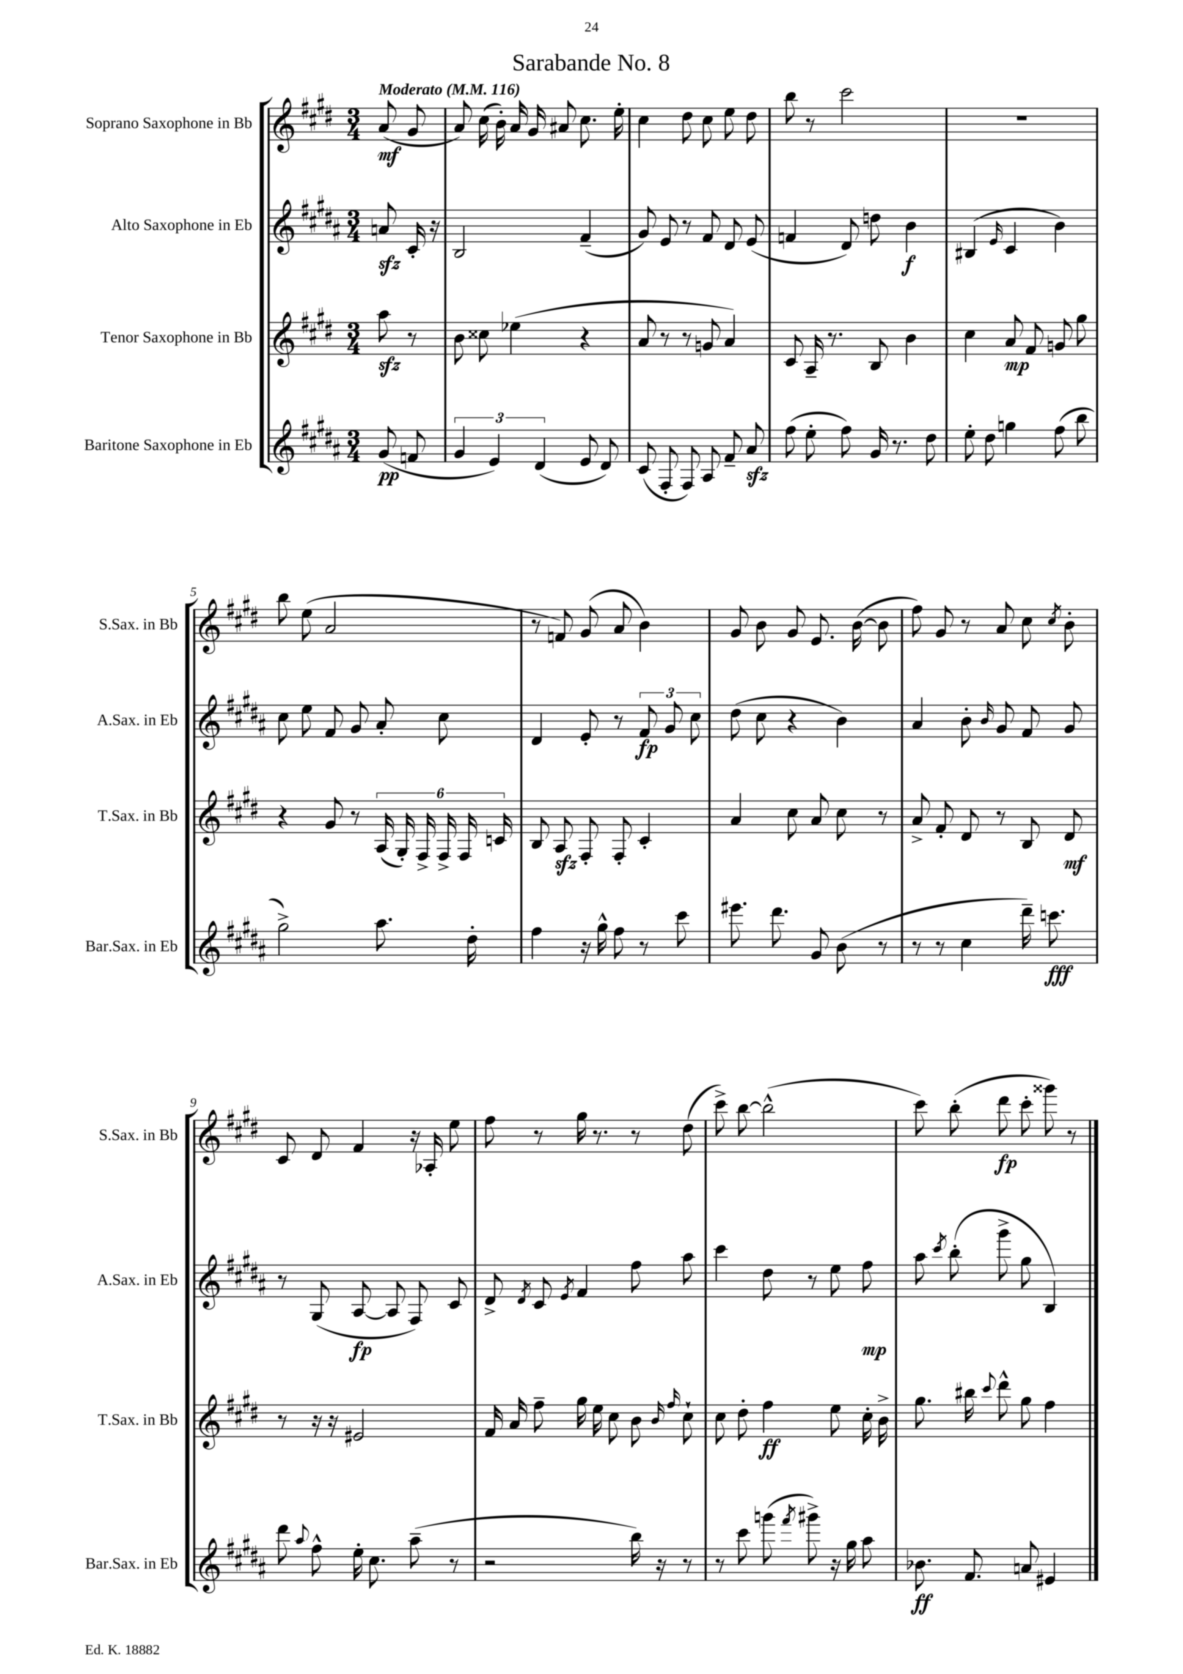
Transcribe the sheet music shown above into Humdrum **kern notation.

**kern	**kern	**kern	**kern
*staff4	*staff3	*staff2	*staff1
*clefG2	*clefG2	*clefG2	*clefG2
*k[f#c#g#d#a#]	*k[f#c#g#d#]	*k[f#c#g#d#a#]	*k[f#c#g#d#]
*M3/4	*M3/4	*M3/4	*M3/4
*MM116	*MM116	*MM116	*MM116
(8g#	8aa	8a	(8a
8f	8r	16c#'	8g#
.	.	16r	.
=	=	=	=
6g#	8b	2B	8a)
.	8cc##	.	(16cc#
6e)	.	.	.
.	.	.	16b')
.	(4ee-	.	16a
.	.	.	16g#
(6d#	.	.	.
.	.	.	8a#
8e	4r	(4f#~	8.cc#
8d#)	.	.	.
.	.	.	16ee'
=	=	=	=
(8c#	8a	8g#)	4cc#
8F#'	8r	8e	.
8F#)	8r	8r	8dd#
8A#	8g	8f#	8cc#
8f#~	4a)	8d#	8ee
8a#	.	(8e	8dd#
=	=	=	=
(8ff#	8c#	4f	8bb
8ee'	16A~	.	8r
.	8.r	.	.
8ff#)	.	8d#)	2ccc#
16g#	8B	8dd	.
8.r	.	.	.
.	4b	4b	.
8dd#	.	.	.
=	=	=	=
8ee'	4cc#	(4B#	2.r
8dd#	.	.	.
.	.	16qqe	.
4gg	8a	4c#	.
.	8f#	.	.
(8ff#	8g	4b)	.
8bb	8gg#	.	.
=	=	=	=
2gg#^)	4r	8cc#	8bb
.	.	8ee	(8ee
.	8g#	8f#	2a
.	8r	8g#	.
8.aa#	(24A	8a#'	.
.	24G#')	.	.
.	24F#^	.	.
.	24F#^	8cc#	.
.	24F#	.	.
16dd#'	.	.	.
.	24c	.	.
=	=	=	=
4ff#	8B	4d#	8r
.	8A	.	8f)
16r	8F#'	8e'	(8g#
16gg#^^	.	.	.
8ff#	8F#'	8r	8a
8r	4c#'	12f#	4b)
.	.	12g#	.
8ccc#	.	.	.
.	.	12cc#	.
=	=	=	=
8.eee#	4a	(8dd#	8g#
.	.	8cc#	8b
8.ddd#	.	.	.
.	8cc#	4r	8g#
8g#	8a	.	8.e
(8b	8cc#	4b)	.
.	.	.	([16b
8r	8r	.	8b]
=	=	=	=
8r	8a^	4a#	8ff#)
8r	8f#'	.	8g#
4cc#	8d#	8b'	8r
.	.	16qqb	.
.	8r	8g#	8a
16ddd#~)	8B	8f#	8cc#
8.ccc	.	.	.
.	.	.	8qcc#
.	8d#	8g#	8b'
=	=	=	=
8ddd#	8r	8r	8c#
8qqaa#	.	.	.
8ff#^^	16r	(8G#	8d#
.	16r	.	.
16ee'	2e#	[8A#	4f#
8.cc#	.	.	.
.	.	8A#]	.
(8aa#~	.	8F#)	16r
.	.	.	16A-'
8r	.	8c#	8ee
=	=	=	=
2r	16f#	8d#^	8ff#
.	16a	.	.
.	.	8qd#	.
.	8ff#~	8c#	8r
.	.	8qe	.
.	16gg#	4f#	16gg#
.	16ee	.	8.r
.	8cc#	.	.
16bb)	8b	8ff#	8r
16r	.	.	.
.	16qqb	.	.
.	16qqff#	.	.
8r	8cc#`	8aa#	(8dd#
=	=	=	=
8r	8cc#	4ccc#	8ccc#^)
8ccc#	8dd#'	.	[8bb
(8ggg	4ff#	8dd#	(2bb^^]
8qfff#	.	.	.
8ggg#^)	.	8r	.
16r	8ee	8ee	.
16gg#	.	.	.
8aa#	16cc#'	8ff#	.
.	16b^	.	.
=	=	=	=
8.b-	8.gg#	8aa#	8ccc#)
.	.	8qccc#	.
.	.	(8bb'	(8bb'
8.f#	16bb#	.	.
.	8qqccc#	.	.
.	8ddd#^^	8ggg#^	8ddd#
8a	8gg#	8gg#	8ccc#'
4e#	4ff#	4B)	8ggg##)
.	.	.	8r
==	==	==	==
*-	*-	*-	*-
